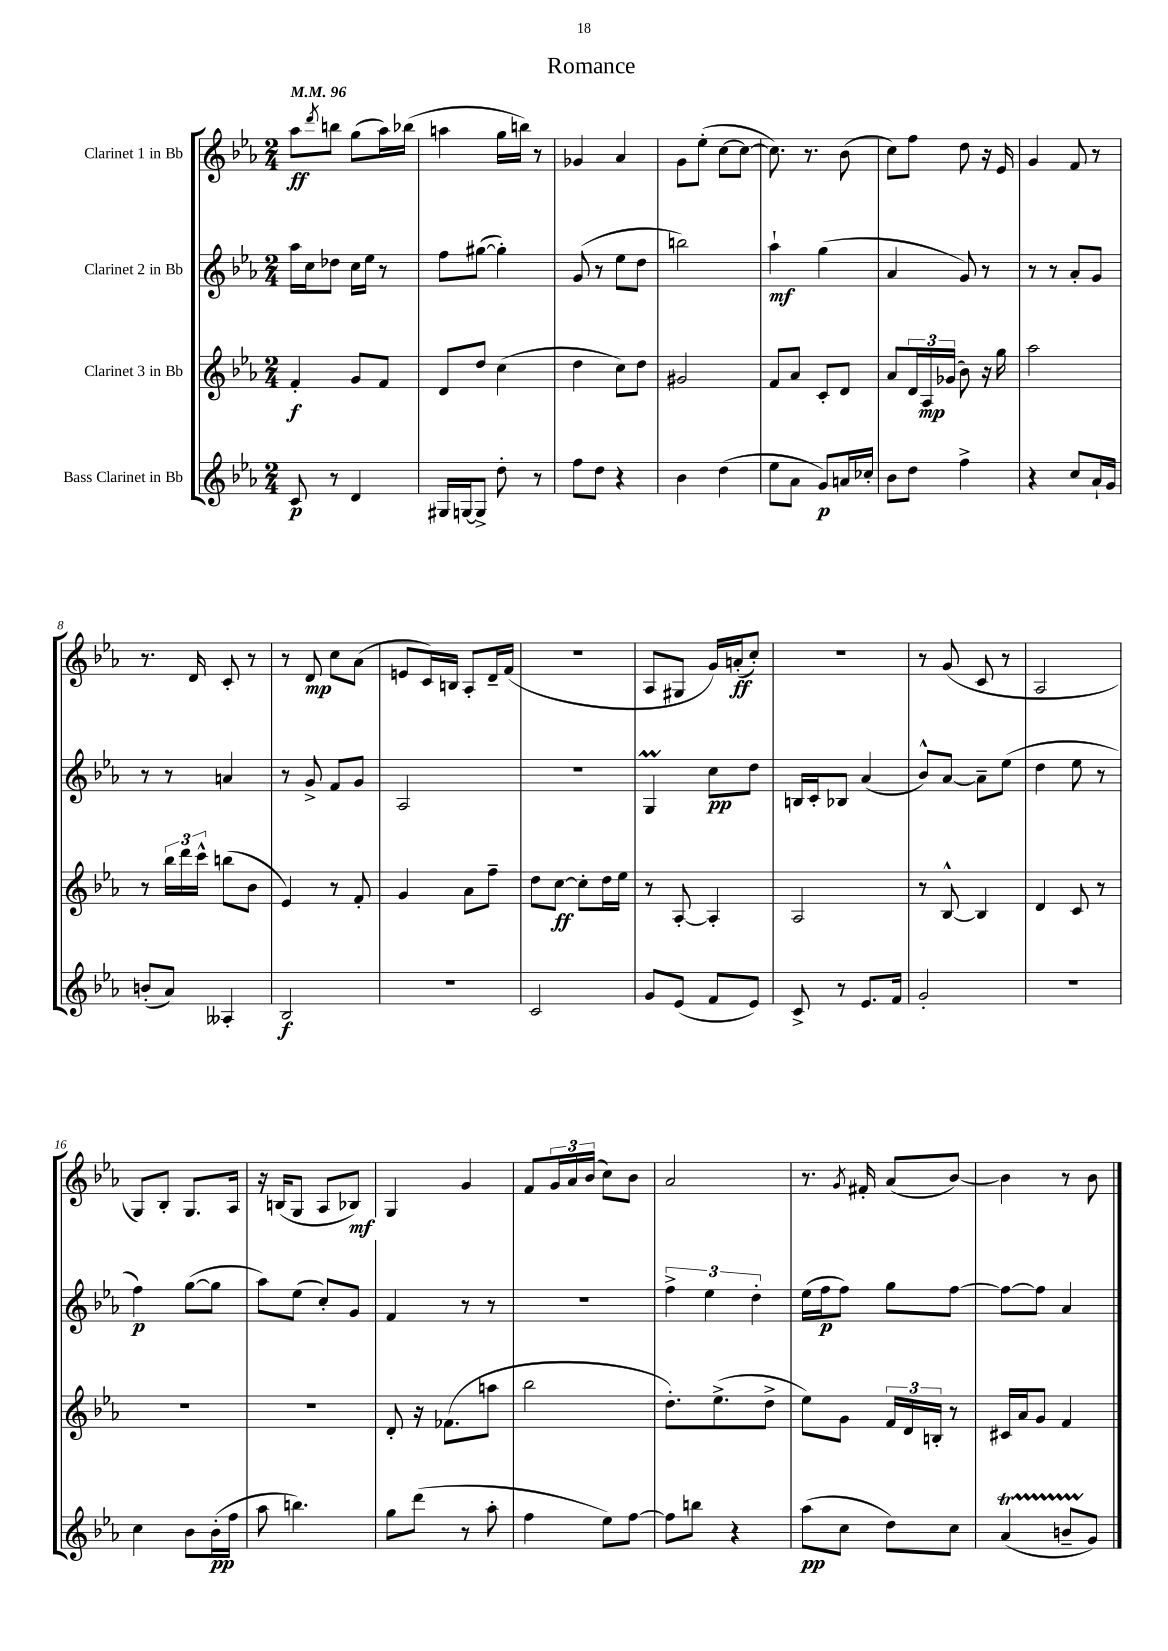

**kern	**kern	**kern	**kern
*staff4	*staff3	*staff2	*staff1
*clefG2	*clefG2	*clefG2	*clefG2
*k[b-e-a-]	*k[b-e-a-]	*k[b-e-a-]	*k[b-e-a-]
*M2/4	*M2/4	*M2/4	*M2/4
*MM96	*MM96	*MM96	*MM96
8c	4f'	16aa-	8aa-
.	.	16cc	.
.	.	.	8qddd
8r	.	8dd-	8bb
4d	8g	16cc	(8gg
.	.	16ee-	.
.	8f	8r	16aa-)
.	.	.	(16bb-
=	=	=	=
16G#	8d	8ff	4aa
[16G	.	.	.
8G^]	8dd	([8gg#	.
8dd'	(4cc	4gg#'])	16gg
.	.	.	16bb)
8r	.	.	8r
=	=	=	=
8ff	4dd	(8g	4g-
8dd	.	8r	.
4r	8cc)	8ee-	4a-
.	8dd	8dd	.
=	=	=	=
4b-	2g#	2bb)	8g
.	.	.	(8ee-'
(4dd	.	.	[8cc
.	.	.	8cc_
=	=	=	=
8ee-	8f	4aa-`	8.cc])
8a-	8a-	.	.
.	.	.	8.r
8g)	8c'	(4gg	.
16a	8d	.	(8b-
16cc-'	.	.	.
=	=	=	=
8b-	8a-	4a-	8cc)
8dd	24d	.	8ff
.	24A-	.	.
.	(24g-	.	.
4ff^	8b-)	8g)	8dd
.	16r	8r	16r
.	16gg	.	16e-
=	=	=	=
4r	2aa-	8r	4g
.	.	8r	.
8cc	.	8a-'	8f
16a-`	.	8g	8r
16g	.	.	.
=	=	=	=
(8b'	8r	8r	8.r
8a-)	24bb-	8r	.
.	24ddd	.	.
.	.	.	16d
.	24ccc^^	.	.
4A--'	(8bb	4a	8c'
.	8b-	.	8r
=	=	=	=
2B-	4e-)	8r	8r
.	.	8g^	8d
.	8r	8f	8cc
.	8f'	8g	(8a-
=	=	=	=
2r	4g	2A-	8e
.	.	.	16c)
.	.	.	16B
.	8a-	.	8A-'
.	8ff~	.	16d~
.	.	.	(16f
=	=	=	=
2c	8dd	2r	2r
.	[8cc	.	.
.	8cc']	.	.
.	16dd	.	.
.	16ee-	.	.
=	=	=	=
8g	8r	4G	8A-
(8e-	[8A-'	.	8G#
8f	4A-']	8cc	16g)
.	.	.	(16a'
8e-)	.	8dd	8cc')
=	=	=	=
8c^	2A-	16B	2r
.	.	16c'	.
8r	.	8B-	.
8.e-	.	(4a-	.
16f	.	.	.
=	=	=	=
2g'	8r	8b-^^)	8r
.	[8B-^^	[8a-	(8g
.	4B-]	8a-~]	8c
.	.	(8ee-	8r
=	=	=	=
2r	4d	4dd	2A-
.	8c	8ee-	.
.	8r	8r	.
=	=	=	=
4cc	2r	4ff)	8G)
.	.	.	8B-'
8b-	.	([8gg	8.G
(16b-'	.	8gg]	.
16ff	.	.	16A-
=	=	=	=
8aa-	2r	8aa-)	16r
.	.	.	(16B
4.bb)	.	(8ee-	8G
.	.	8cc')	8A-
.	.	8g	8B-)
=	=	=	=
8gg	8d'	4f	4G
(8ddd	16r	.	.
.	(8.f-	.	.
8r	.	8r	4g
8aa-'	8aa	8r	.
=	=	=	=
4ff	2bb-	2r	8f
.	.	.	24g
.	.	.	24a-
.	.	.	(24b-
8ee-)	.	.	8cc)
[8ff	.	.	8b-
=	=	=	=
8ff]	8.dd')	6ff^	2a-
8bb	.	.	.
.	.	6ee-	.
.	(8.ee-^	.	.
4r	.	.	.
.	.	6dd'	.
.	8dd^	.	.
=	=	=	=
(8aa-	8ee-)	(16ee-	8.r
.	.	16ff	.
8cc	8g	8ff)	.
.	.	.	8qg
.	.	.	16f#'
8dd)	24f	8gg	(8a-
.	24d	.	.
.	24B'	.	.
8cc	8r	[8ff	[8b-)
=	=	=	=
(4a-	16c#	8ff_	4b-]
.	16a-	.	.
.	8g	8ff]	.
8b~	4f	4a-	8r
8g)	.	.	8b-
==	==	==	==
*-	*-	*-	*-
